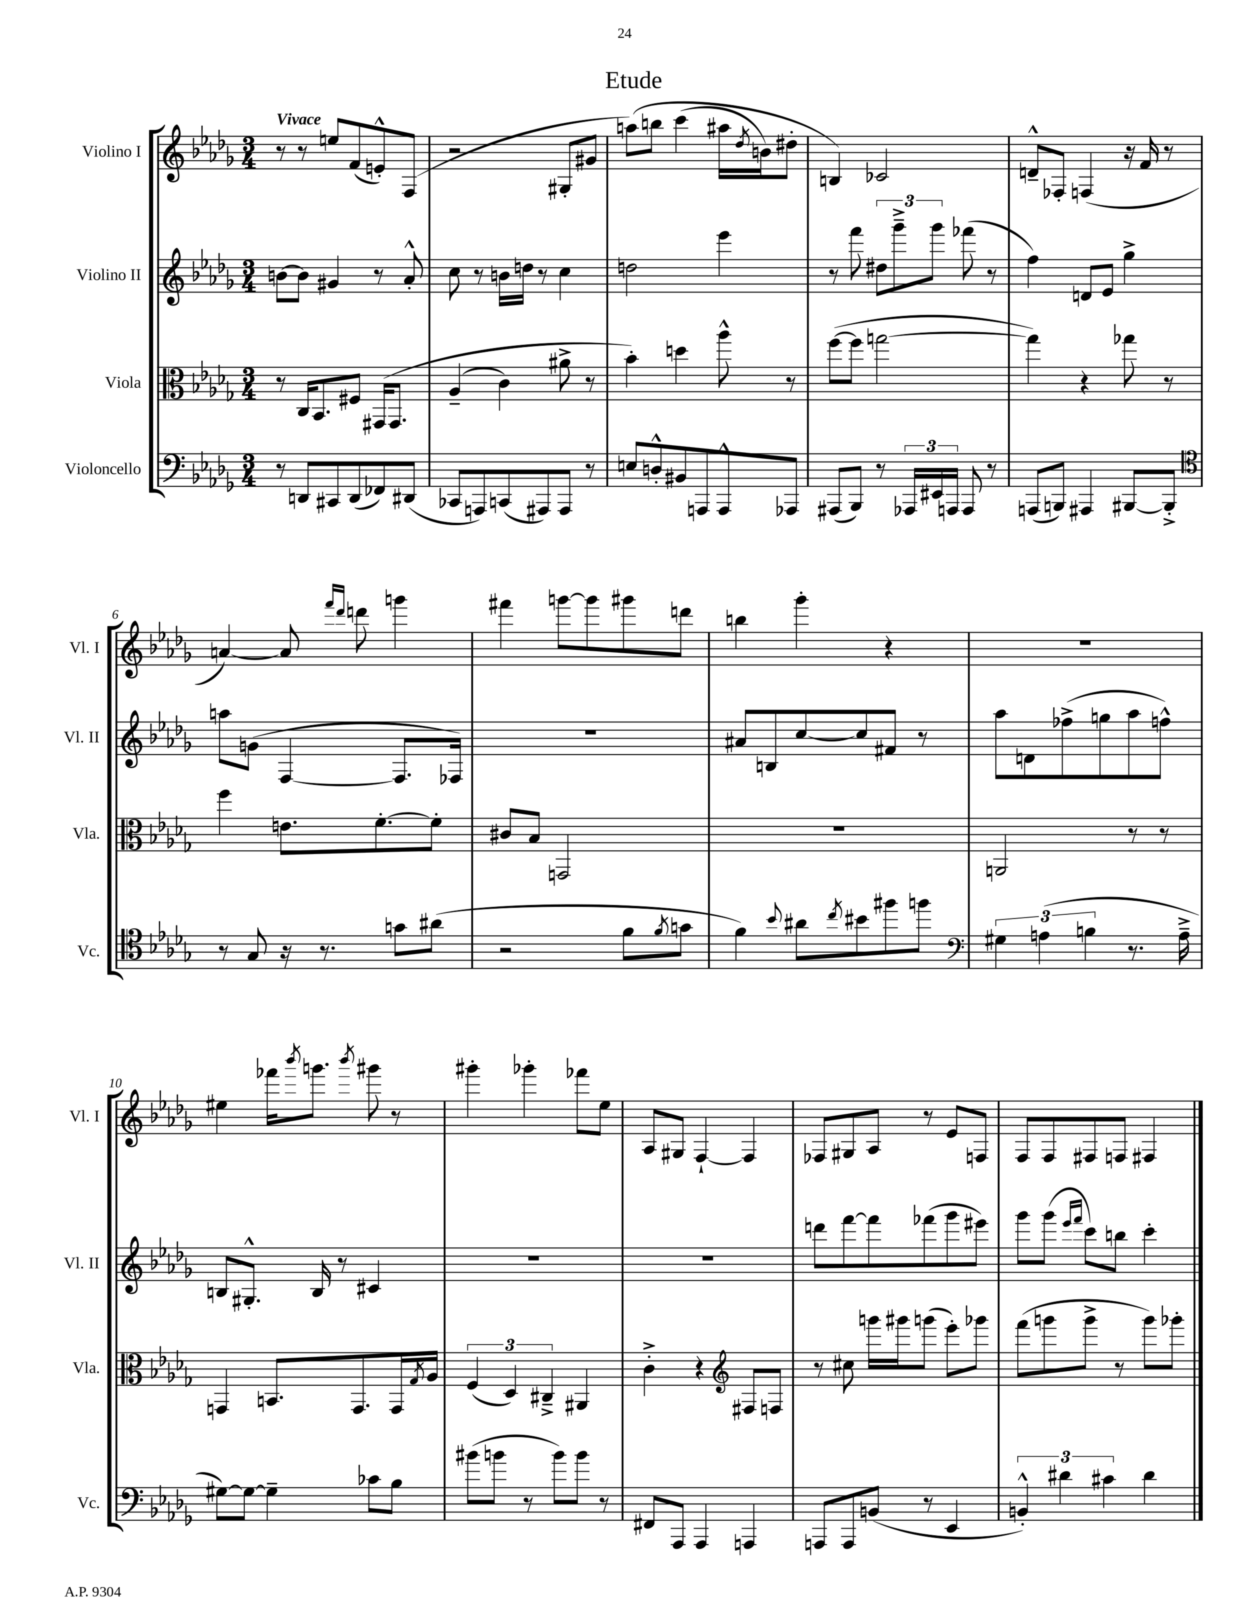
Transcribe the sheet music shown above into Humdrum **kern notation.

**kern	**kern	**kern	**kern
*staff4	*staff3	*staff2	*staff1
*clefF4	*clefC3	*clefG2	*clefG2
*k[b-e-a-d-g-]	*k[b-e-a-d-g-]	*k[b-e-a-d-g-]	*k[b-e-a-d-g-]
*M3/4	*M3/4	*M3/4	*M3/4
8r	8r	[8b\L	8r
8DD/L	16C/LK	8b\]J	8r
.	8.BB-/	.	.
8CC#/	.	4g#/	8ee/L
(8DD/	8F#/J	.	(8f/
8FF-/)	&(16GG#/LK	8r	8e'^^/)
.	8.GG#/J	.	.
(8DD#/J	.	8a-'^^/	(8F/J
=	=	=	=
8CC-/L	(4A-~/	8cc\	2r
8AAA/)	.	8r	.
(8CC/	4c\)	16b\LL	.
.	.	16dd\JJ	.
8AAA#/)	.	8r	.
8AAA#/J	8a#^\	4cc\	8G#'/L
8r	8r	.	8g#/J
=	=	=	=
8E/L	4b-'\&)	2dd\	&(8aa\L)
8D'^^/	.	.	8bb\J
8BB#/	4dd\	.	(4ccc\
8AAA/	.	.	.
8AAA^^/	8aa-^^\	4eee-\	16aa#\LL
.	.	.	8qdd-/
.	.	.	16b\J)
8AAA-/J	8r	.	8dd#'\J
=	=	=	=
(8AAA#/L	([8ff\L	8r	4B/&)
8BBB-/J)	8ff\]J	8fff\	.
8r	[2gg\	12dd#\L	2c-/
.	.	12ggg-~^\	.
24AAA-/LL	.	.	.
24EE#/	.	12ggg-\J	.
24AAA/JJ	.	.	.
8AAA/	.	(8fff-\	.
8r	.	8r	.
=	=	=	=
(8AAA/L	4gg\])	4ff\)	8d~^^/L
8BBB/J)	.	.	8F-'/J
4AAA#/	4r	8d/L	(4F/
.	.	8e-/J	.
[8BBB#/L	8gg-\	4gg-^\	16r
.	.	.	16f/
8BBB#'^/]J	8r	.	8r
=	=	=	=
*clefC4	*	*	*
8r	4ff\	8aa\L	[4a/)
8G-/	.	(8g\J	.
16r	8.e\L	[4F/	8a/]
8.r	.	.	.
.	.	.	16qqfff/LL
.	.	.	16qqddd-/JJ
.	.	.	8ddd\
.	[8.f'\	.	.
8g\L	.	8.F/]L	4ggg\
(8a#\J	8f'\]J	.	.
.	.	16F-/Jk)	.
=	=	=	=
2r	8c#/L	2.r	4fff#\
.	8B-/J	.	.
.	2GG/	.	[8ggg\L
.	.	.	8ggg\]
8f\L	.	.	8ggg#\
8qf/	.	.	.
8g\J	.	.	8ddd\J
=	=	=	=
4f\)	2.r	8a#/L	4bb\
.	.	8B/	.
8qqb-/	.	.	.
8a#\L	.	[8cc/	4ggg-'\
8qcc/	.	.	.
8b#\	.	8cc/]	.
8ff#\	.	8f#/J	4r
8ff\J	.	8r	.
=	=	=	=
*clefF4	*	*	*
6G#\	2AA/	8aa-\L	2.r
.	.	8d\	.
(6A\	.	.	.
.	.	(8ff-^\	.
6B\	.	.	.
.	.	8gg\	.
8.r	8r	8aa-\	.
.	8r	8ff^^\J)	.
16A~^\	.	.	.
=	=	=	=
[8G#\L)	4GG/	8B/L	4ee#\
8G#\_J	.	8.G#'^^/J	.
4G#~\]	8.BB/L	.	16fff-\LK
.	.	.	8qbbb-/
.	.	16B/	8.ggg\J
.	.	8r	.
.	8.GG/	.	.
.	.	.	8qbbb-/
8c-\L	.	4c#/	8ggg#\
8B-\J	16GG/L	.	8r
.	8qG-/	.	.
.	16A-/JJ	.	.
=	=	=	=
(8b#\L	(6F/	2.r	4ggg#'\
8b\J	.	.	.
.	6D-/)	.	.
8r	.	.	4ggg-'\
.	6C#~^/	.	.
8b\L)	.	.	.
8b\J	4AA#/	.	8fff-\L
8r	.	.	8ee-\J
=	=	=	=
8FF#/L	4c'^\	2.r	8A-/L
8AAA-/J	.	.	8G#/J
4AAA-/	4r	.	[4F`/
*	*clefG2	*	*
4AAA/	8F#/L	.	4F/]
.	8F/J	.	.
=	=	=	=
8AAA/L	8r	8ddd\L	8F-/L
8AAA/	8cc#\	[8fff\	8G#/
(8BB/J	16ggg\LL	8fff\]	8A-/J
.	16ggg#\J	.	.
8r	(8ggg\J	(8fff-\	8r
4EE-/	8eee-'\L)	8ggg-\	8e-/L
.	8ggg-\J	8eee#\J)	8F/J
=	=	=	=
6BB'^^/)	(8fff\L	8ggg-\L	8F/L
.	8ggg\	(8ggg-\J	8F/
6d#\	.	.	.
.	.	16qqeee-/LL	.
.	.	16qqfff/JJ	.
.	8ggg^\J	8ccc\L)	8F#/
6c#\	.	.	.
.	8r	8bb\J	8F/J
4d#\	8ggg\L)	4ccc'\	4F#/
.	8ggg-'\J	.	.
==	==	==	==
*-	*-	*-	*-
